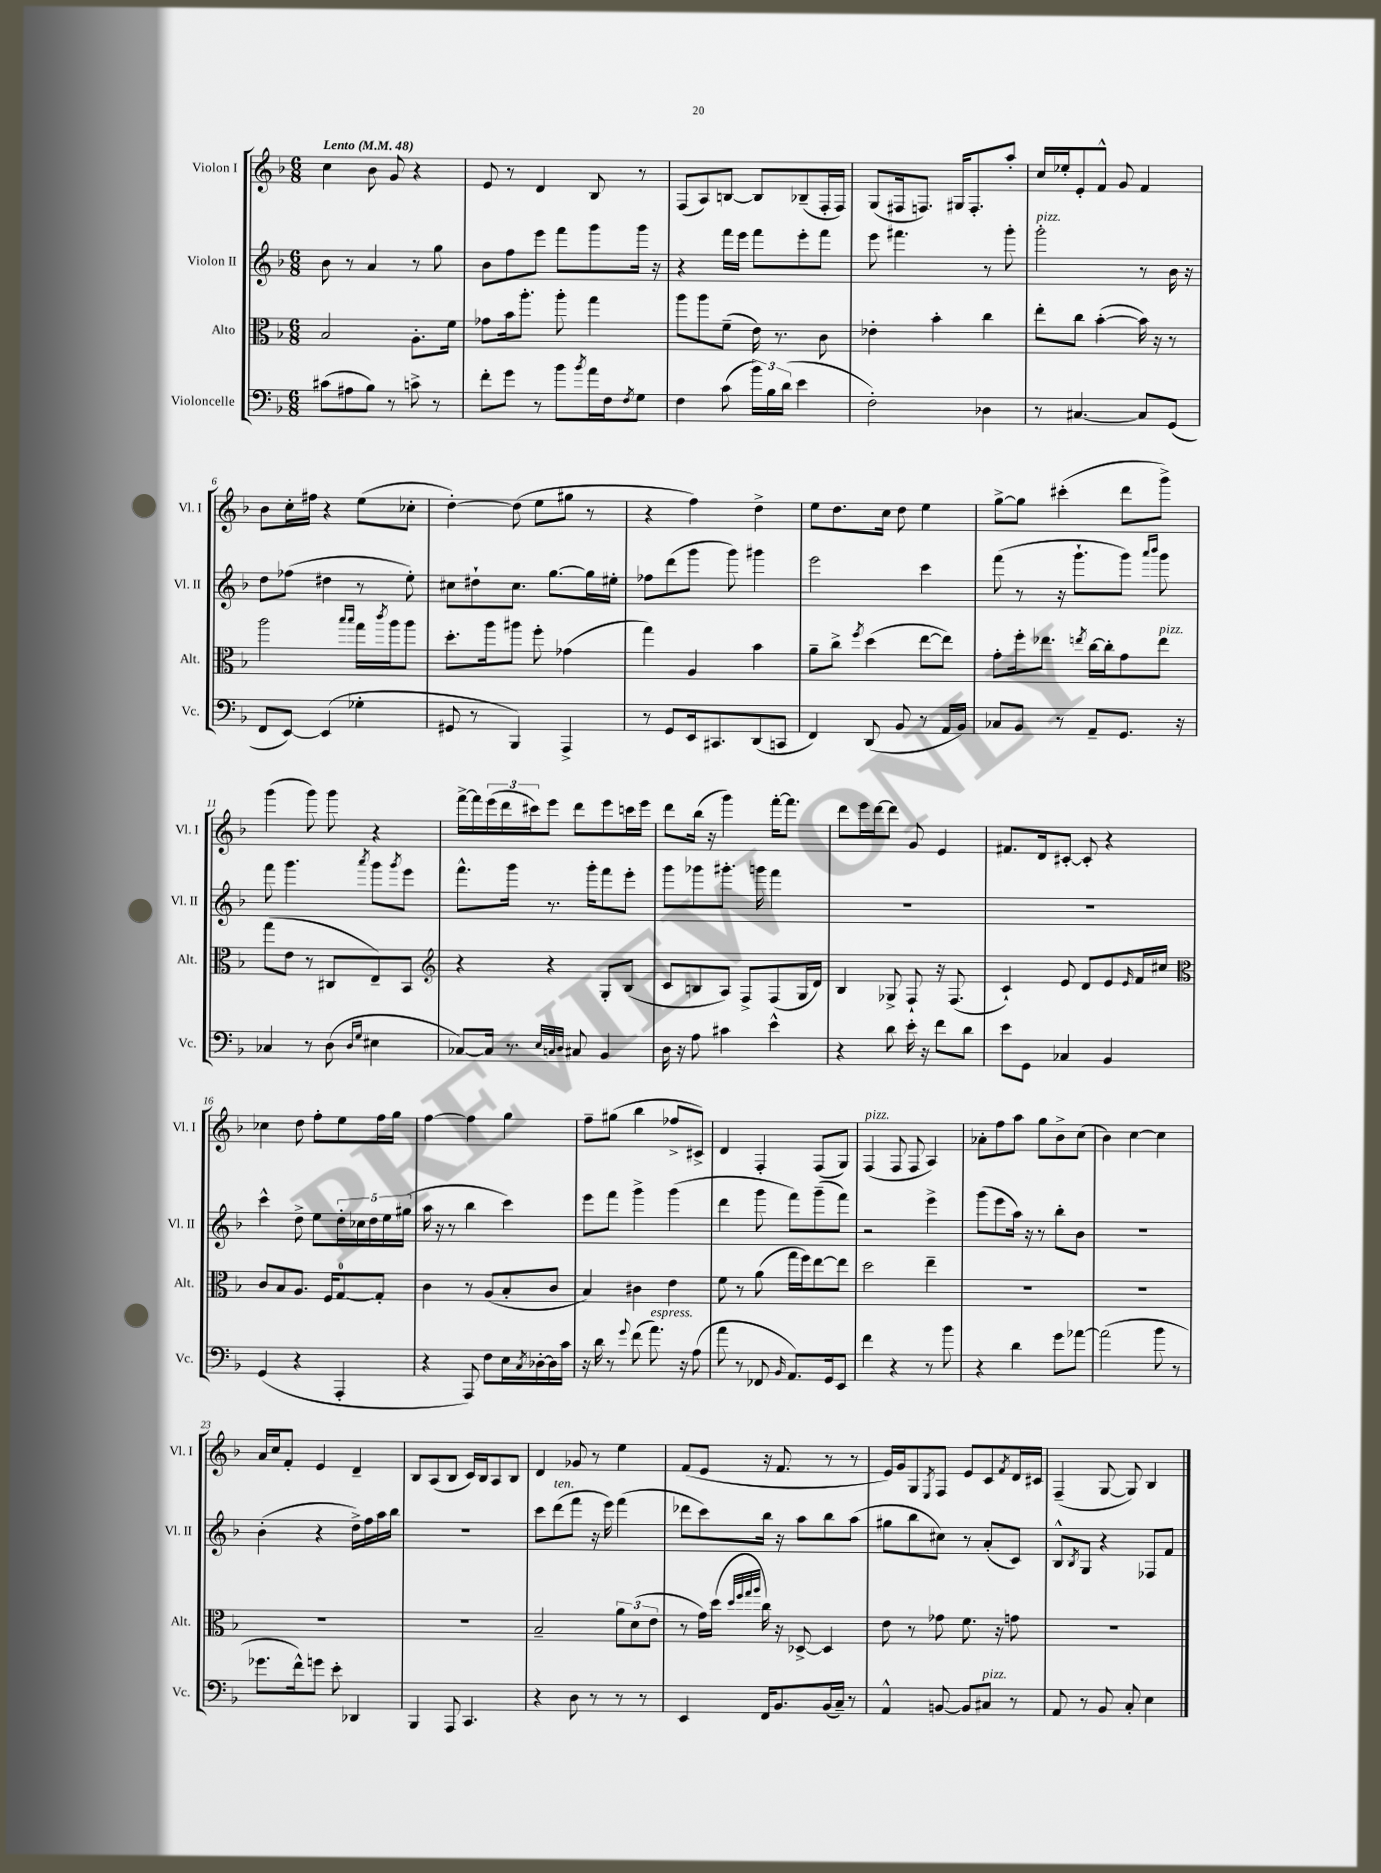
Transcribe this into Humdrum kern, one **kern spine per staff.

**kern	**kern	**kern	**kern
*staff4	*staff3	*staff2	*staff1
*clefF4	*clefC3	*clefG2	*clefG2
*k[b-]	*k[b-]	*k[b-]	*k[b-]
*M6/8	*M6/8	*M6/8	*M6/8
*MM48	*MM48	*MM48	*MM48
(8c#	2B-	8b-	4cc
8A#	.	8r	.
8B-)	.	4a	8b-
8r	.	.	8g
8c^	8.A'	8r	4r
8r	.	8gg	.
.	16f	.	.
=	=	=	=
8f'	8g-	8b-	8e
8g	16b-	8ff	8r
.	8.aa'	.	.
8r	.	8eee	4d
8b-	8aa'	8fff	.
8qb-	.	.	.
16a	4gg	8ggg	8B-
16F	.	.	.
8qF	.	.	.
8G	.	16ggg	8r
.	.	16r	.
=	=	=	=
4F	8aa	4r	(8F
.	8aa	.	8A)
(8c	(8f~	16fff	[8B
.	.	16eee	.
24b-)	16e)	8fff	8B]
24B-	.	.	.
.	8.r	.	.
(24d	.	.	.
4e	.	8eee'	(8B-~
.	8c	8fff	16F'
.	.	.	16F)
=	=	=	=
2F')	4e-'	8eee	(8G
.	.	4.fff#	16F#
.	.	.	8.F)
.	4b-'	.	.
.	.	.	16G#
.	.	.	8.F'
4D-	4cc	8r	.
.	.	8ggg'	8aa'
=	=	=	=
8r	8ee'	2ggg'	16cc
.	.	.	16ee-'
[4.C#	8cc	.	8e'
.	([4b-'	.	8f^^
.	.	.	8g
8C#]	16b-])	8r	4f
.	16r	.	.
(8GG	8r	16b-	.
.	.	16r	.
=	=	=	=
8FF	2aa	8dd	8b-
[8EE)	.	(8ff-	16cc'
.	.	.	16ff#
(4EE]	.	4dd#	4r
.	16qqbb-	.	.
.	16qqbb-	.	.
4G-'	16gg	8r	(8ee
.	8qccc	.	.
.	16aa	.	.
.	8aa	8ee')	8cc-'
=	=	=	=
8GG#	8.dd'	8cc#	[4dd')
8r	.	8dd#`	.
.	16aa	.	.
4BBB-)	8aa#	8.cc#	(8dd]
.	8ff'	.	8ee
.	.	[8.gg	.
4AAA^	(4g-	.	8gg#
.	.	16gg]	8r
.	.	16ee#'	.
=	=	=	=
8r	4gg)	8ff-	4r
8GG	.	(8ddd	.
16EE	4A	8ggg	4ff)
8.CC#	.	.	.
.	.	8ggg)	.
(8DD	4b-	4ggg#	4dd^
8CC	.	.	.
=	=	=	=
4FF)	8a~	2eee	8ee
.	8cc^	.	8.dd
.	8qff	.	.
(8DD	(4dd	.	.
.	.	.	16cc
8BB-	.	.	8dd
8r	[8ee	4ccc	4ee
16AA	8ee])	.	.
16BB-)	.	.	.
=	=	=	=
8C-	8g'	(8fff	[8gg^
8BB-	16ff'	8r	8gg]
.	8.ee-	.	.
8r	.	16r	(4ccc#'
.	.	8.ggg`	.
.	8qee	.	.
8AA~	[16cc	.	.
.	16cc']	.	.
8.GG	8g	8ggg)	8ddd
.	.	16qqaaa	.
.	.	16qqbbb-	.
.	8ee	8ggg	8ggg^)
16r	.	.	.
=	=	=	=
4C-	(8gg	8fff	(4ggg
.	8e	4.ggg	.
8r	8r	.	8ggg)
(8D	8C#	.	8ggg
16qqD	.	.	.
16qqG	.	8qaaa	.
4E#	8E~)	8ggg	4r
.	.	8qggg	.
.	8BB-	8eee	.
=	=	=	=
*	*clefG2	*	*
[8C-)	4r	8.fff^^	[16fff^
.	.	.	16fff]
16C-]	.	.	(24eee
.	.	.	24ddd
8.r	.	16ggg	.
.	.	.	24ccc#)
.	4r	8.r	8eee
32qqE	.	.	.
32qqC	.	.	.
32qqD	.	.	.
8C#	.	.	8ddd
.	.	16ggg'	.
4BB-	8G'	8fff	8eee
.	(8B-	8eee'	16ccc
.	.	.	16eee
=	=	=	=
16D	8c	8ggg	8ddd
16r	.	.	.
8A	8B	8ggg-	(16bb-
.	.	.	16r
4c#	8A)	8.ggg#'	4ggg)
.	8F^	.	.
.	.	16ggg	.
4e^^	(8F	4fff	[16fff'
.	.	.	8.fff]
.	16G	.	.
.	16d)	.	.
=	=	=	=
4r	4B-	2.r	8ddd
.	.	.	16eee
.	.	.	[16ddd
8d	8G-^	.	8ddd]
16e'	8F`	.	8g
16r	.	.	.
8f	16r	.	4e
.	(8.F	.	.
8d	.	.	.
=	=	=	=
8e	4c`)	2.r	8.f#
8GG	.	.	.
.	.	.	16d
4C-	8e	.	[8c#'
.	8d	.	8c#']
4BB-	8e	.	4r
.	16qqe	.	.
.	16f	.	.
.	16cc#	.	.
=	=	=	=
*	*clefC3	*	*
(4GG	8c	4ccc^^	4cc-
.	8B-	.	.
4r	8.A	8dd^	8dd
.	.	8ee	8ff'
.	16F	.	.
4AAA'	[8G	20dd'	8ee
.	.	20cc-	.
.	.	20dd	.
.	8G']	.	16ff
.	.	20ee	.
.	.	.	16gg
.	.	(20gg#	.
=	=	=	=
4r	4c	16aa	[4ff
.	.	16r	.
.	.	8r	.
8AAA)	8r	4bb-	4ff]
8F	(8A	.	.
16E	8B-'	4ccc)	4gg
8qC	.	.	.
[16D-'	.	.	.
16D-]	8c	.	.
16c	.	.	.
=	=	=	=
16r	4B-)	8eee	8ff~
16d	.	.	.
8r	.	8fff	(8gg#
8qqg	.	.	.
(8f	4c#	4ggg^	4bb-
8.a)	.	.	.
.	4e	(4ggg	8ff-^
16r	.	.	.
(8A	.	.	8c#^)
=	=	=	=
8a	8f	4ddd	4d
8r	8r	.	.
8FF-	(8a	8ggg	4F'
16qqBB-	.	.	.
8.AA)	16gg	8fff)	.
.	16ff)	.	.
.	[8ee	(8ggg~	(8F
16GG	.	.	.
8EE	8ee]	8fff)	8G)
=	=	=	=
4f	2dd	2r	(4F
4r	.	.	8F
.	.	.	8F
8r	4ee~	4eee^	4A)
8b-	.	.	.
=	=	=	=
4r	2.r	(8ggg	8a-'
.	.	8eee	8ff
4d	.	16aa)	8aa
.	.	16r	.
.	.	8r	8gg
8g	.	8bb-'	8b-^
[8a-	.	8b-	(8cc
=	=	=	=
(2a-]	2.r	2.r	4b-)
.	.	.	[4cc
8b-	.	.	4cc]
8r	.	.	.
=	=	=	=
8.g-	2.r	(4b-'	16a
.	.	.	16cc
.	.	.	8f'
16f^^)	.	.	.
8g	.	4r	4e
8e'	.	.	.
4DD-	.	16dd^)	4d~
.	.	16ff	.
.	.	16aa	.
.	.	16bb-	.
=	=	=	=
4BBB-	2.r	2.r	8B-
.	.	.	(8A
8AAA	.	.	8B-
4.CC	.	.	16c)
.	.	.	16B-
.	.	.	8A
.	.	.	8B-
=	=	=	=
4r	2B-~	8ccc	4d
.	.	(8ddd	.
8D	.	8fff	8g-
8r	.	16r	8r
.	.	16eee)	.
8r	12a	(4fff	4ee
.	(12d	.	.
8r	.	.	.
.	12e	.	.
=	=	=	=
4EE	8r	8ddd-	(8f
.	16g)	8ccc)	8e
.	(16dd	.	.
.	32qqdd	.	.
.	32qqff	.	.
.	32qqgg	.	.
.	32qqaa	.	.
16FF	16cc)	16bb-	16r
8.BB-	16r	16r	8.f
.	[8D-^	8aa	.
(16BB-	4D-]	8bb-	8r
16C~)	.	.	.
8r	.	(8aa	8r
=	=	=	=
4AA^^	8e	8gg#	16e)
.	.	.	16g
.	8r	8bb-	8G
.	.	.	8qE
[8BB	8g-	8cc#)	8F
8BB]	8.f	8r	8e
8C#	.	(8a'	8c
.	16r	.	.
.	.	.	8qf
8r	8g	8c)	16d
.	.	.	16c#
=	=	=	=
8AA	2.r	8B-^^	(4F~
.	.	8qB-	.
8r	.	8G	.
8BB-	.	4r	[8G
8C'	.	.	8G])
4E	.	8F-	4B-
.	.	8f	.
==	==	==	==
*-	*-	*-	*-
